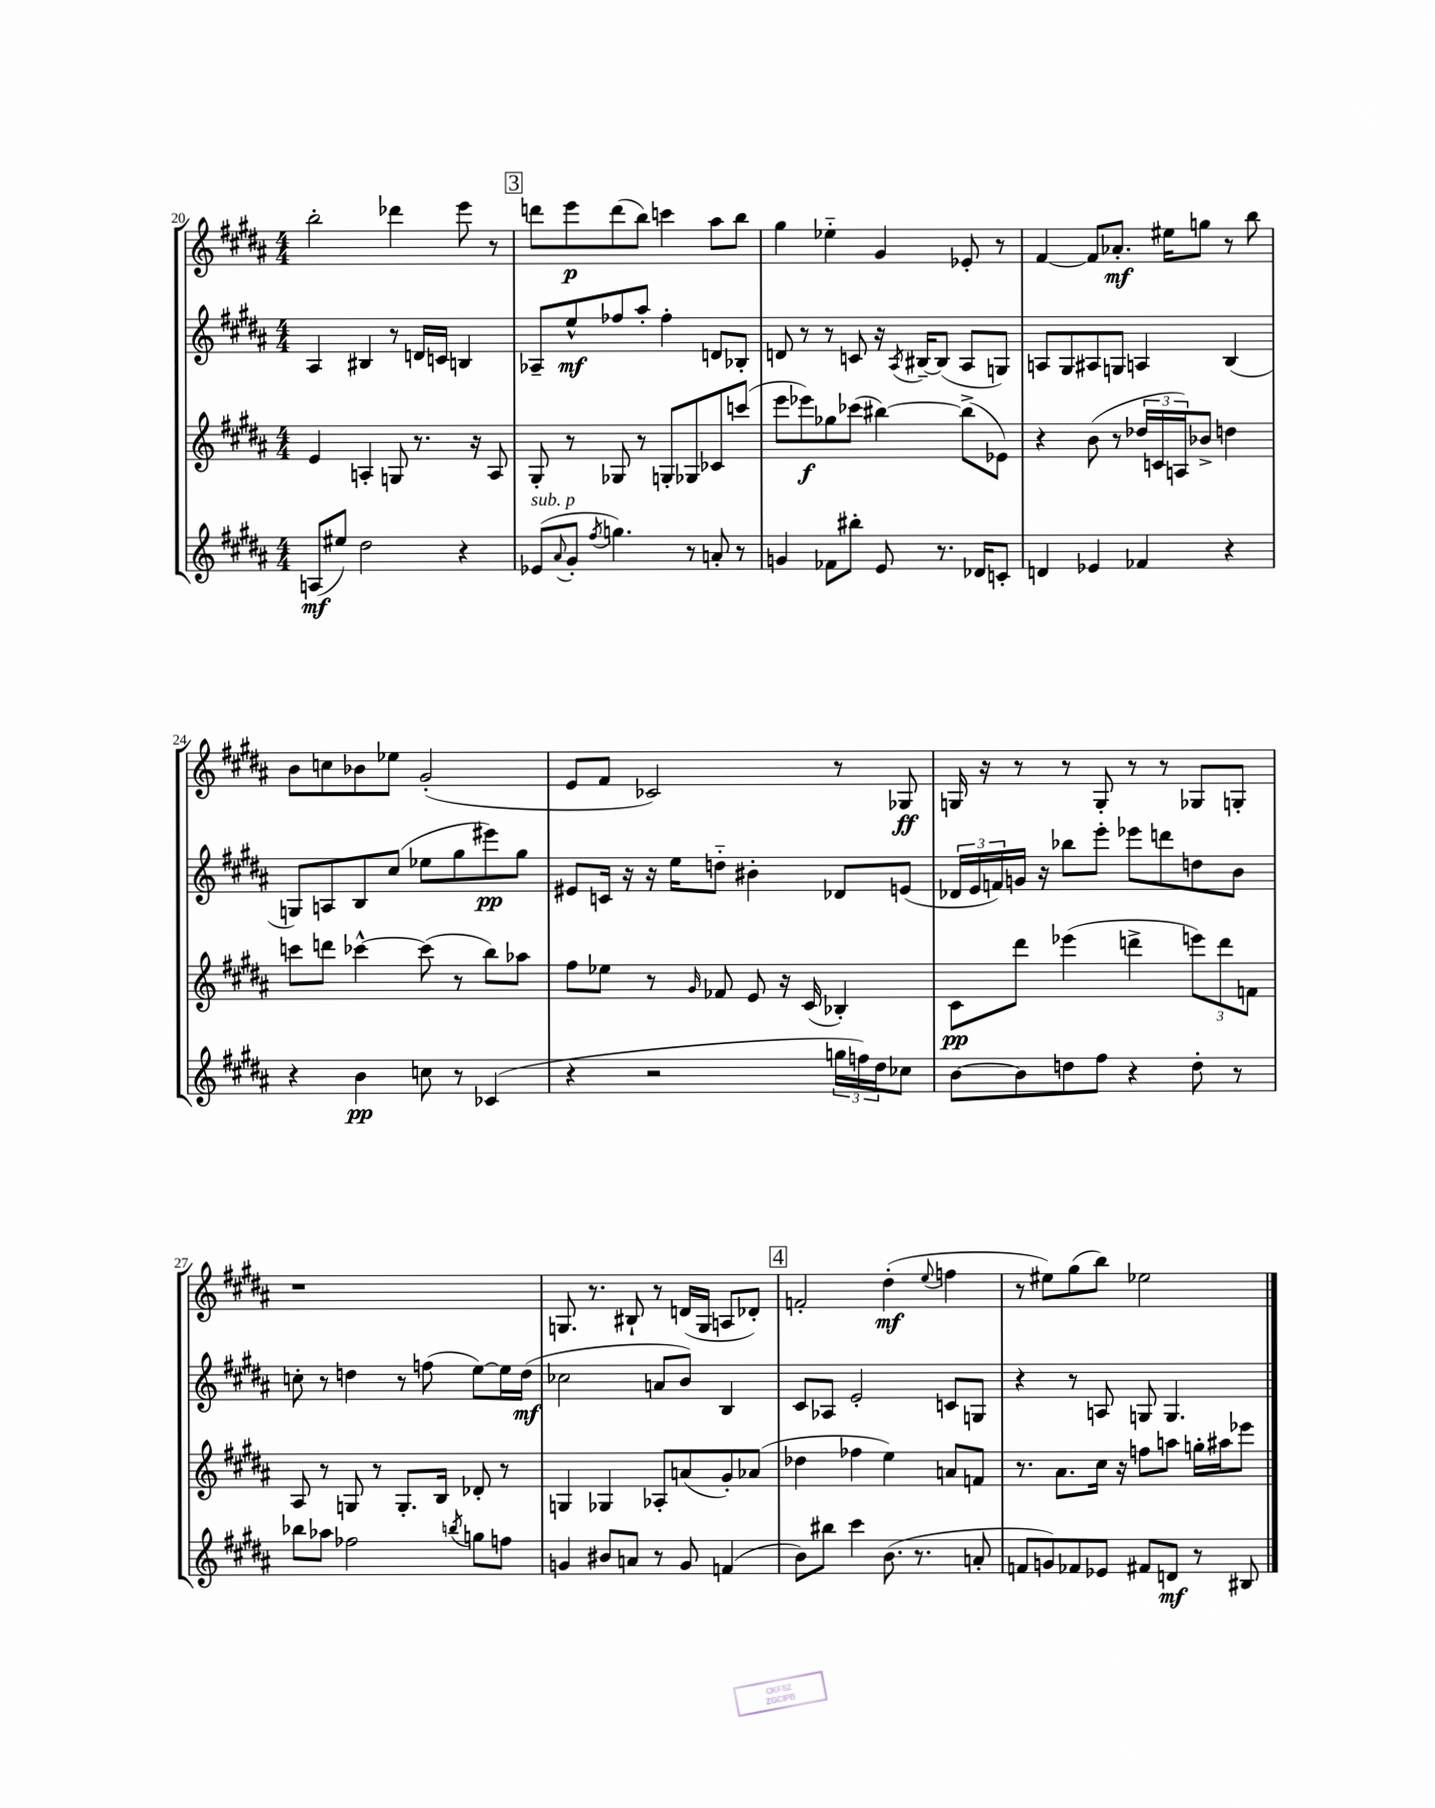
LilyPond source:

<<
\new StaffGroup <<
\new Staff = "s0" {
    \clef treble \key b \major \numericTimeSignature \time 4/4
    b''2-. des'''4 e'''8 r8 |
    \mark \markup { \box "3" } d'''8 e'''8\p d'''8( b''8) c'''4 ais''8 b''8 |
    gis''4 ees''4-_ gis'4 ees'8-. r8 |
    fis'4~ fis'8 aes'8.-.\mf eis''16 g''8 r8 b''8 |
    b'8 c''8 bes'8 ees''8 gis'2-.( |
    e'8 fis'8 ces'2) r8 ges8\ff |
    g16 r16 r8 r8 g8-. r8 r8 ges8 g8-. |
    r1 |
    g8. r8. bis8-! r8 d'16( g16 a8 des'8-.) |
    \mark \markup { \box "4" } f'2-. dis''4-.\mf( \appoggiatura { e''8 } f''4 |
    r8 eis''8) gis''8( b''8) ees''2 \bar "|." |
}
\new Staff = "s1" {
    \clef treble \key b \major \numericTimeSignature \time 4/4
    ais4 bis4 r8 d'16 c'16 b4 |
    \mark \markup { \box "3" } aes8-- e''8-^\mf fes''8 ais''8-. fes''4-. d'8 bes8-. |
    d'8 r8 r8 c'8 r16 \acciaccatura { ais8 } bis16~-- bis8( ais8 g8) |
    a8 gis8 ais8 g8 a4 b4( |
    g8) a8 b8 cis''8( ees''8 gis''8 eis'''8\pp) gis''8 |
    eis'8 c'16 r16 r16 e''16 d''8-_ bis'4-. des'8 e'8( |
    \tuplet 3/2 { des'16 e'16 f'16) } g'16 r16 bes''8 e'''8-. ees'''8 d'''8 d''8 b'8 |
    c''8-. r8 d''4 r8 f''8( e''8~) e''16 d''16\mf( |
    ces''2 a'8 b'8) b4 |
    \mark \markup { \box "4" } cis'8 aes8 e'2-. c'8 g8 |
    r4 r8 a8 g8 g4. \bar "|." |
}
\new Staff = "s2" {
    \clef treble \key b \major \numericTimeSignature \time 4/4
    e'4 a4-. g8 r8. r16 a8 |
    \mark \markup { \box "3" } gis8-. r8 ges8 r8 g8-. ges8 ces'8 c'''8( |
    e'''8 ees'''8\f) ges''8 ces'''8( bis''4~) bis''8->( ees'8) |
    r4 b'8( r8 \tuplet 3/2 { des''16 c'16 a16) } bes'8-> d''4 |
    c'''8 d'''8 ces'''4~-^ ces'''8( r8 b''8) aes''8 |
    fis''8 ees''8 r8 \grace { gis'16 } fes'8 e'8 r16 cis'16( bes4-.) |
    cis'8\pp dis'''8 ees'''4( d'''4-> \tuplet 3/2 { e'''8) d'''8 f'8 } |
    ais8 r8 g8 r8 g8.-. b16 des'8-. r8 |
    g4 ges4 aes8-. a'8( gis'8-.) aes'8( |
    \mark \markup { \box "4" } des''4 fes''4 e''4) a'8 f'8 |
    r8. ais'8. cis''16 r16 f''8 a''8 g''16-. ais''16 ees'''8 \bar "|." |
}
\new Staff = "s3" {
    \clef treble \key b \major \numericTimeSignature \time 4/4
    a8\mf( eis''8) dis''2 r4 |
    \mark \markup { \box "3" } ees'8^\markup { \italic "sub. p" }( \appoggiatura { ais'8 } gis'8-. \acciaccatura { fis''8 } g''4.) r8 a'8-. r8 |
    g'4 fes'8 bis''8-. e'8 r8. des'16 c'8-. |
    d'4 ees'4 fes'4 r4 |
    r4 b'4\pp c''8 r8 ces'4( |
    r4 r2 \tuplet 3/2 { g''16 f''16) dis''16 } ces''8 |
    b'8~ b'8 d''8 fis''8 r4 d''8-. r8 |
    bes''8 aes''8 fes''2 \acciaccatura { b''8 } g''8 f''8 |
    g'4 bis'8 a'8 r8 g'8 f'4( |
    \mark \markup { \box "4" } b'8) bis''8 cis'''4 b'8.( r8. a'8-. |
    f'8 g'8) fes'8 ees'8 fis'8 d'8\mf r8 bis8 \bar "|." |
}
>>
>>
\layout { \context { \Score currentBarNumber = #20 } }
